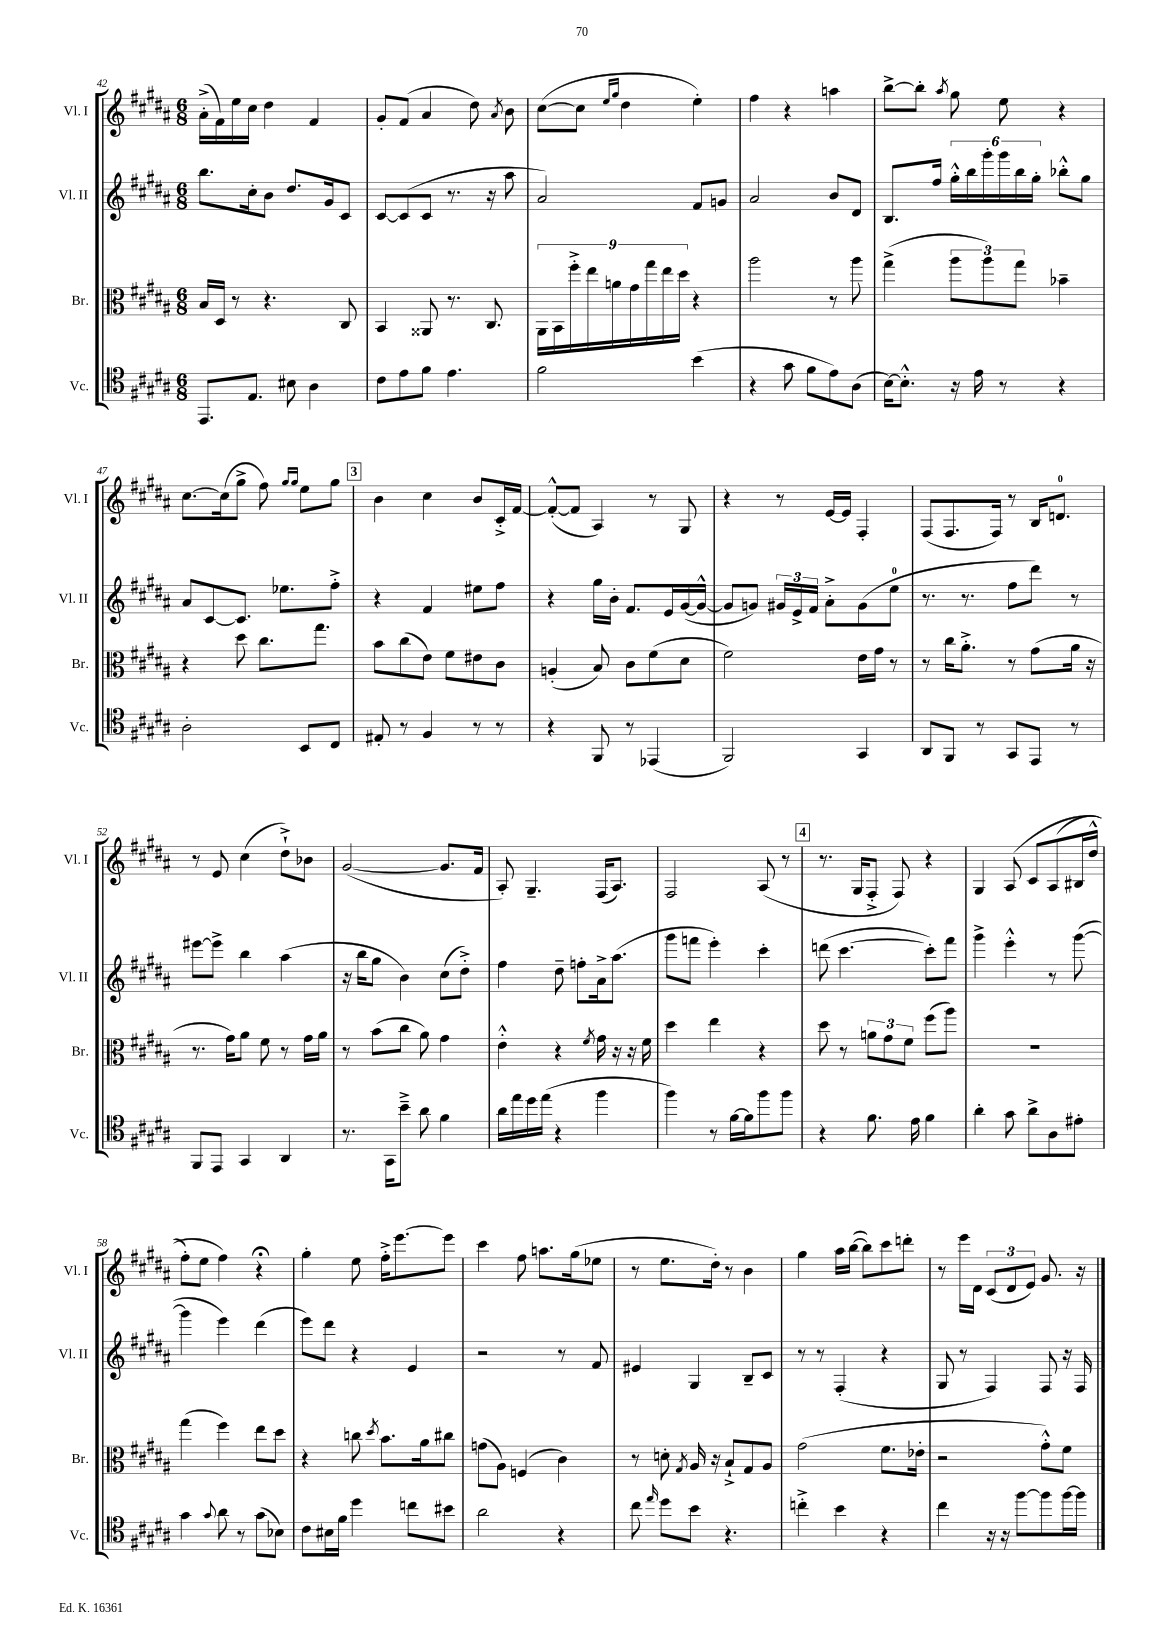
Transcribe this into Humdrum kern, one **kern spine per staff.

**kern	**kern	**kern	**kern
*part4	*part3	*part2	*part1
*staff4	*staff3	*staff2	*staff1
*I"Vc.	*I"Br.	*I"Vl. II	*I"Vl. I
*I'Vc.	*I'Br.	*I'Vl. II	*I'Vl. I
*clefC4	*clefC3	*clefG2	*clefG2
*k[f#c#g#d#a#]	*k[f#c#g#d#a#]	*k[f#c#g#d#a#]	*k[f#c#g#d#a#]
*M6/8	*M6/8	*M6/8	*M6/8
=42	=42	=42	=42
8.EE/L	16B/LL	8.bb\L	(16a#'^\LL
.	16D#/JJ	.	16f#\)
.	8r	.	16ee\
8.E/J	.	16cc#'\k	16cc#\JJ
.	4.r	8b\J	4dd#\
8B#X\	.	8.dd#/L	.
4A#\	.	.	4f#/
.	.	16g#/k	.
.	8C#/	8c#/J	.
=43	=43	=43	=43
8c#\L	4BB/	[8c#/L	8g#'/L
8e\	.	(8c#/]	(8f#/J
8f#\J	8AA##X/	8c#/J	4a#/
4.e\	8.r	8.r	.
.	.	.	8dd#\)
.	8.C#/	16r	.
.	.	.	8qa#/
.	.	8aa#\	8b\
=44	=44	=44	=44
2f#\	18AA#\LL	2a#/)	([8cc#\L
.	18BB\	.	.
.	18ff#'^\	.	.
.	.	.	8cc#\J]
.	18ee\	.	.
.	18an\	.	.
.	.	.	16qqee/LL
.	.	.	16qqgg#/JJ
.	.	.	4dd#\
.	18g#\	.	.
.	18gg#\	.	.
.	18ee\	.	.
.	18dd#\JJ	.	.
(4b\	4r	8f#/L	4ee'\)
.	.	8gn/J	.
=45	=45	=45	=45
4r	2aa#\	2a#/	4ff#\
8g#\	.	.	4r
8f#\L	.	.	.
8e\)	8r	8b/L	4aan\
(8A#\J	8aa#\	8d#/J	.
=46	=46	=46	=46
[16B\KL)	(4gg#^\	8.B/L	[8bb^\L
8.B'^^\J]	.	.	.
.	.	.	8bb'\J]
.	.	16ff#/Jk	.
.	.	.	8qaa#/
16r	12aa#\L	24gg#'^^\LL	8gg#\
.	.	24bb\	.
16e\	.	.	.
.	12aa#\)	24ggg#'\	.
8r	.	24ggg#\	8ee\
.	12gg#\J	24bb\	.
.	.	24gg#'\JJ	.
4r	4b-X~\	8bb-X'^^\L	4r
.	.	8gg#\J	.
!!LO:LB:g=z
=47	=47	=47	=47
2A#'\	4r	8a#/L	[8.cc#\L
.	.	[8c#/	.
.	.	.	(16cc#\k]
.	8dd#\	8.c#/J]	8gg#^\J
.	8.cc#\L	.	8ff#\)
.	.	8.ee-X\L	.
.	.	.	16qqgg#/LL
.	.	.	16qqgg#/JJ
8BB/L	.	.	8ee\L
.	8.gg#\J	.	.
8C#/J	.	8ff#'^\J	8gg#\J
!!LO:REH:place=s1:t=3
=48	=48	=48	=48
8E#X'/	8b\L	4r	4b\
8r	(8cc#\	.	.
4F#/	8e\J)	4f#/	4cc#\
.	8f#\L	.	.
8r	8e#X\	8ee#X\L	8b/L
8r	8c#\J	8ff#\J	16c#'^/L
.	.	.	[16f#/JJ
=49	=49	=49	=49
4r	(4An'/	4r	(8f#'^^/L_
.	.	.	8f#/J]
8FF#/	8B/)	16gg#\LL	4A#/)
.	.	16b'\JJ	.
8r	8c#\L	8.f#/L	.
(4EE-X/	(8f#\	.	8r
.	.	16e/L	.
.	8d#\J	([16g#/	8G#/
.	.	16g#^^/JJ_	.
=50	=50	=50	=50
2FF#/)	2f#\)	8g#/L]	4r
.	.	8gn/J)	.
.	.	24g#X/LL	8r
.	.	24e^/	.
.	.	24f#/JJ	.
.	.	8a#'^\L	[16e/LL
.	.	.	16e/JJ]
4GG#/	16e\LL	(8g#\	4F#'/
.	16g#\JJ	.	.
.	8r	8ee\J	.
=51	=51	=51	=51
8AA#/L	8r	8.r	(8F#/L
8FF#/J	16cc#\KL	.	8.F#/
.	8.a#'^\J	8.r	.
8r	.	.	.
.	.	.	16F#/Jk)
8GG#/L	8r	8ff#\L	8r
8EE/J	(8g#\L	8ddd#\J)	16B/KL
.	.	.	8.dn/J
8r	16a#\Jk	8r	.
.	16r	.	.
!!LO:LB:g=z
=52	=52	=52	=52
8FF#/L	8.r	[8eee#X\L	8r
8EE/J	.	8eee#^\J]	8e/
.	16g#\KL)	.	.
4GG#/	8a#\J	4bb\	(4cc#\
.	8f#\	.	.
4AA#/	8r	(4aa#\	8dd#`^\L)
.	16g#\LL	.	8b-X\J
.	16a#\JJ	.	.
=53	=53	=53	=53
8.r	8r	16r	([2g#/
.	.	16bb\KL	.
.	(8b\L	8gg#\J	.
16GG#\KL	.	.	.
8b~^\J	8cc#\J	4b\)	.
8a#\	8a#\)	.	.
4f#\	4g#\	(8cc#\L	8.g#/L]
.	.	8dd#'^\J)	.
.	.	.	16f#/Jk
=54	=54	=54	=54
16a#\LL	4e'^^\	4ff#\	8A#'/)
16ee\	.	.	.
16dd#\	.	.	4.G#~/
(16ee\JJ	.	.	.
4r	4r	8dd#~\	.
.	.	8ffn'\L	.
.	8qf#/	.	.
4ff#\	16g#\	16a#^\k	(16F#/KL
.	16r	(8.aa#\J	8.A#/J)
.	16r	.	.
.	16f#\	.	.
=55	=55	=55	=55
4ff#\)	4dd#\	8ggg#\L	2F#/
.	.	8fffn\J	.
8r	4ee\	4eee'\)	.
[16f#\LL	.	.	.
16f#\J]	.	.	.
8ff#\	4r	4ccc#'\	(8A#/
8ff#\J	.	.	8r
!!LO:REH:place=s1:t=4
=56	=56	=56	=56
4r	8dd#\	(8dddn\	8.r
.	8r	[4.ccc#\	.
.	.	.	16G#/KL
8.f#\	12an\L	.	8F#'^/J
.	12g#\	.	.
.	.	.	8F#/)
.	12f#\J	.	.
16e\	.	.	.
4f#\	(8ff#\L	8ccc#'\L])	4r
.	8aa#\J)	8fff#\J	.
=57	=57	=57	=57
4a#'\	2.r	4ggg#^\	4G#/
8g#\	.	4eee'^^\	(8A#/
8a#^\L	.	.	8c#/L
8A#\	.	8r	(8A#/
8e#X'\J	.	([8ggg#\	16B#X/L
.	.	.	16dd#^^/JJ
!!LO:LB:g=z
=58	=58	=58	=58
4g#\	(4gg#\	4ggg#\]	8ff#'\L)
.	.	.	8ee\J
8qqg#/	.	.	.
8a#\	4ff#\)	4eee\)	4ff#\)
8r	.	.	.
(8g#\L	8ee\L	(4ddd#\	4r;<
8B-X\J)	8dd#\J	.	.
=59	=59	=59	=59
8c#\L	4r	8eee\L)	4gg#'\
16B#X\L	.	8ddd#\J	.
16f#\JJ	.	.	.
4dd#\	8ccn\	4r	8ee\
.	8qdd#/	.	.
.	8.b\L	.	16ff#'^\KL
.	.	.	[8.eee\
8ccn\L	.	4e/	.
.	16a#\k	.	.
8b#X\J	8cc#X\J	.	8eee\J]
=60	=60	=60	=60
2a#\	(8gn\L	2r	4ccc#\
.	8A#\J)	.	.
.	(4Fn/	.	8ff#\
.	.	.	8.aan\L
4r	4c#\)	8r	.
.	.	.	(16gg#\k
.	.	8f#/	8ee-X\J
=61	=61	=61	=61
8cc#\	8r	4e#X/	8r
16qqee/	.	.	.
8dd#\L	8dn'\	.	8.ee\L
.	8qG#/	.	.
8b\J	16A#/	4G#/	.
.	16r	.	16dd#'\Jk)
4.r	8B`^/L	.	8r
.	8G#/	8B~/L	4b\
.	8A#/J	8c#/J	.
=62	=62	=62	=62
4ccn'^\	(2g#\	8r	4gg#\
.	.	8r	.
4b\	.	(4F#'/	16aa#\LL
.	.	.	([16bb\JJ
.	.	.	8bb\L])
4r	8.f#\L	4r	8ccc#\
.	.	.	8dddn'\J
.	16e-X'\Jk	.	.
=63	=63	=63	=63
4cc#\	2r	8G#/	8r
.	.	8r	16eee\LL
.	.	.	16d#\JJ
16r	.	4F#/)	(12c#/L
16r	.	.	.
.	.	.	12d#/
[8ff#\L	.	.	.
.	.	.	12e/J)
8ff#\]	8g#'^^\L)	8F#/	8.g#/
[16ff#\L	8f#\J	16r	.
16ff#\JJ]	.	16F#/	16r
==	==	==	==
*-	*-	*-	*-
